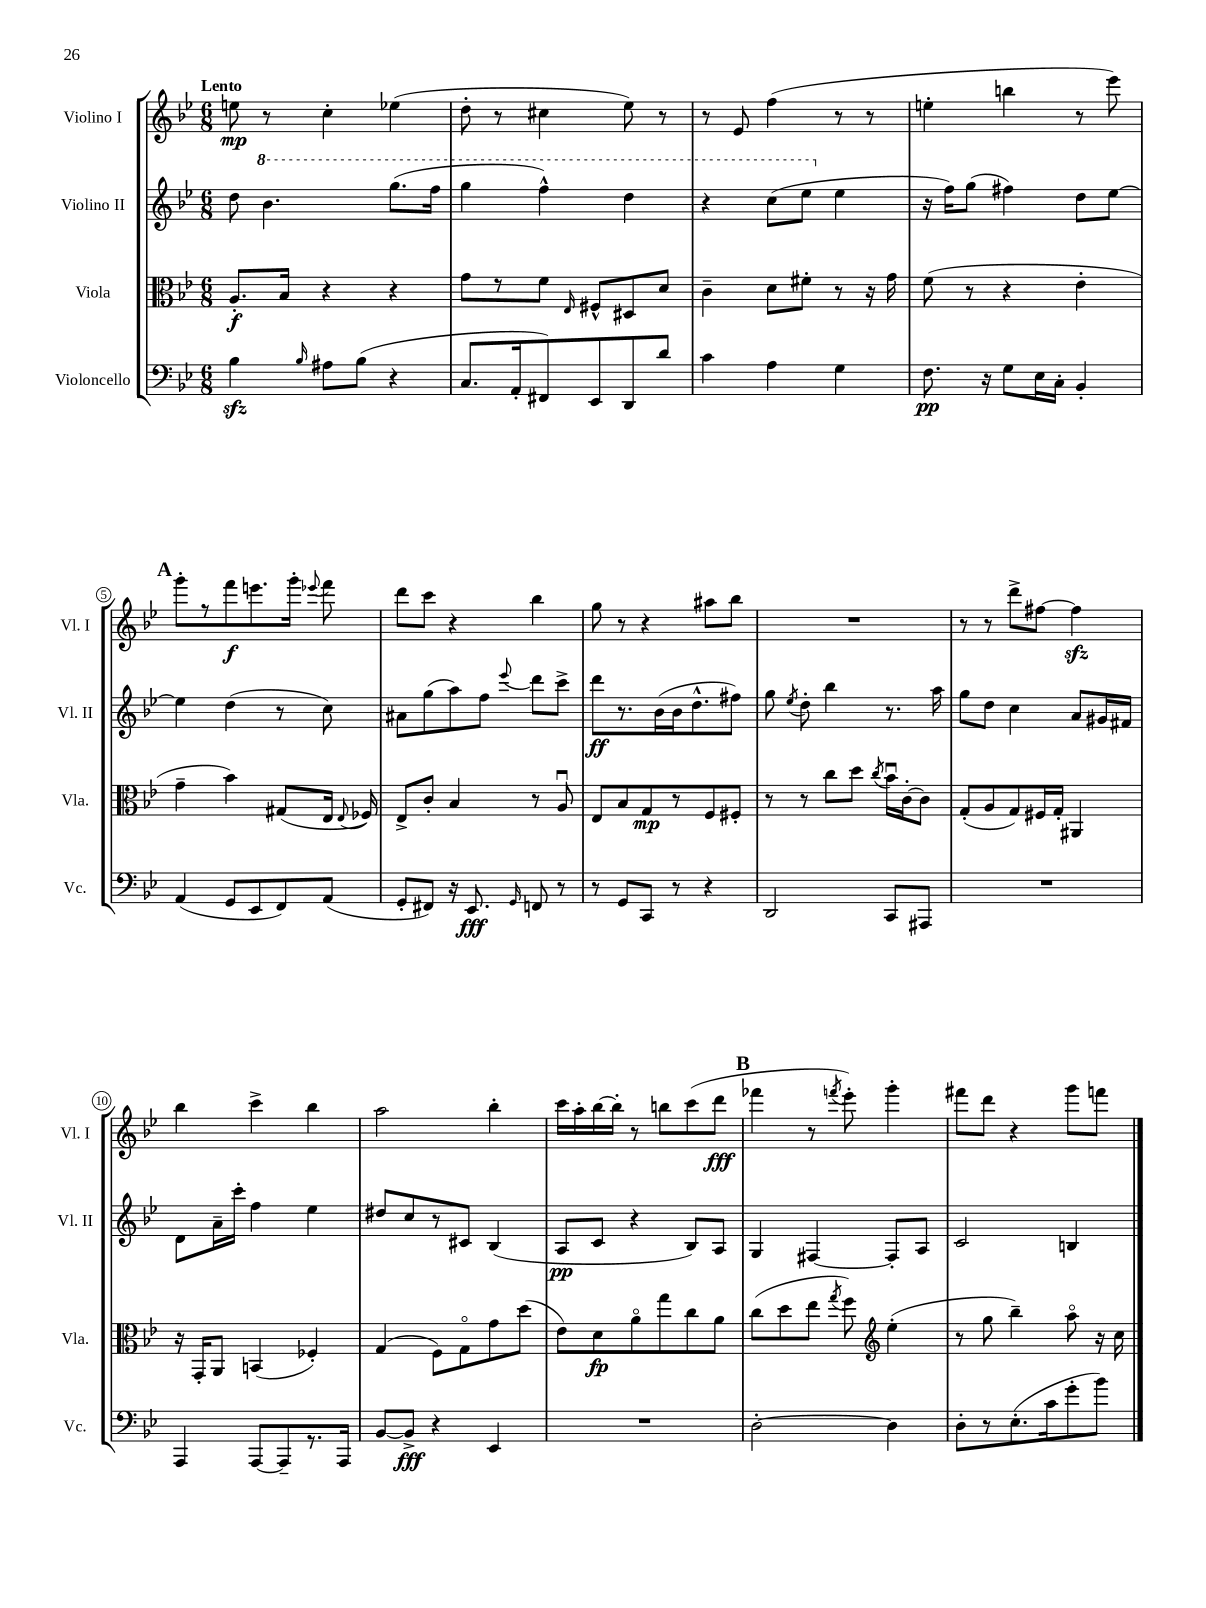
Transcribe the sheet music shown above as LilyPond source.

<<
\new StaffGroup <<
\new Staff = "s0" \with { instrumentName = "Violino I" shortInstrumentName = "Vl. I" } {
    \clef treble \key bes \major \numericTimeSignature \time 6/8 \tempo "Lento"
    \autoBeamOff e''8\mp r8 c''4-. ees''4( |
    d''8-. r8 cis''4 ees''8) r8 |
    r8 ees'8 f''4( r8 r8 |
    e''4-. b''4 r8 ees'''8) |
    \mark \markup { \bold "A" } g'''8[-. r8 f'''8\f e'''8. g'''16]-. \appoggiatura { ees'''8 } f'''8 |
    d'''8[ c'''8] r4 bes''4 |
    g''8 r8 r4 ais''8[ bes''8] |
    R2. |
    r8 r8 d'''8[-> fis''8]~ fis''4\sfz |
    bes''4 c'''4-> bes''4 |
    a''2 bes''4-. |
    c'''16[ a''16-. bes''16~ bes''16]-. r8 b''8[ c'''8( d'''8]\fff |
    \mark \markup { \bold "B" } fes'''4 r8 \acciaccatura { f'''8 } ees'''8-.) g'''4-. |
    fis'''8[ d'''8] r4 g'''8[ f'''8] \bar "|." |
}
\new Staff = "s1" \with { instrumentName = "Violino II" shortInstrumentName = "Vl. II" } {
    \clef treble \key bes \major \numericTimeSignature \time 6/8
    \autoBeamOff d''8 \ottava #1 bes''4. g'''8.[( f'''16] |
    g'''4 f'''4-^) d'''4 |
    r4 c'''8[( ees'''8] \ottava #0 ees''4 |
    r16 f''16[) g''8]( fis''4) d''8[ ees''8]~ |
    \mark \markup { \bold "A" } ees''4 d''4( r8 c''8) |
    ais'8[ g''8( a''8) f''8] \appoggiatura { ees'''8 } d'''8[ c'''8]-> |
    d'''8[\ff r8. bes'16( bes'16 d''8.-^ fis''8]) |
    g''8 \acciaccatura { ees''8 } d''8-. bes''4 r8. a''16 |
    g''8[ d''8] c''4 a'8[ gis'16 fis'16] |
    d'8[ a'16-- c'''16]-. f''4 ees''4 |
    dis''8[ c''8 r8 cis'8] bes4( |
    a8[\pp c'8] r4 bes8[) a8] |
    \mark \markup { \bold "B" } g4 fis4~ fis8[-. a8] |
    c'2 b4 \bar "|." |
}
\new Staff = "s2" \with { instrumentName = "Viola" shortInstrumentName = "Vla." } {
    \clef alto \key bes \major \numericTimeSignature \time 6/8
    \autoBeamOff a8.[-.\f bes16] r4 r4 |
    g'8[ r8 f'8] \grace { ees16 } fis8[-^ dis8 d'8] |
    c'4-- d'8[ fis'8]-. r8 r16 g'16 |
    f'8( r8 r4 ees'4-. |
    \mark \markup { \bold "A" } g'4-- bes'4) gis8[( ees16] \appoggiatura { ees8 } fes16) |
    ees8[-> c'8]-. bes4 r8 a8\downbow |
    ees8[ bes8 g8\mp r8 f8 fis8]-. |
    r8 r8 c''8[ d''8] \acciaccatura { c''8 } bes'16[\downbow c'16~-. c'8] |
    g8[-.( a8 g8) fis16 g16]-. ais,4 |
    r16 g,16[-. a,8] b,4( fes4-.) |
    g4( f8[) g8\flageolet g'8 d''8]( |
    ees'8[) d'8\fp a'8\flageolet g''8 c''8 a'8] |
    \mark \markup { \bold "B" } c''8[( d''8 ees''8] \acciaccatura { g''8 } f''8) \clef treble ees''4-.( |
    r8 g''8 bes''4--) a''8\flageolet r16 c''16 \bar "|." |
}
\new Staff = "s3" \with { instrumentName = "Violoncello" shortInstrumentName = "Vc." } {
    \clef bass \key bes \major \numericTimeSignature \time 6/8
    \autoBeamOff bes4\sfz \grace { bes16 } ais8[ bes8]( r4 |
    c8.[ a,16-. fis,8) ees,8 d,8 d'8] |
    c'4 a4 g4 |
    f8.\pp r16 g8[ ees16 c16]-. bes,4-. |
    \mark \markup { \bold "A" } a,4( g,8[ ees,8 f,8) a,8]( |
    g,8[-. fis,8]) r16 ees,8.\fff \grace { g,16 } f,8 r8 |
    r8 g,8[ c,8] r8 r4 |
    d,2 c,8[ ais,,8] |
    R2. |
    a,,4 a,,8[~ a,,8-- r8. a,,16] |
    bes,8[~ bes,8]->\fff r4 ees,4 |
    R2. |
    \mark \markup { \bold "B" } d2~-. d4 |
    d8[-. r8 ees8.-.( c'16 g'8-. bes'8]) \bar "|." |
}
>>
>>
\layout { \context { \Score \override BarNumber.stencil = #(make-stencil-circler 0.1 0.3 ly:text-interface::print) } }
